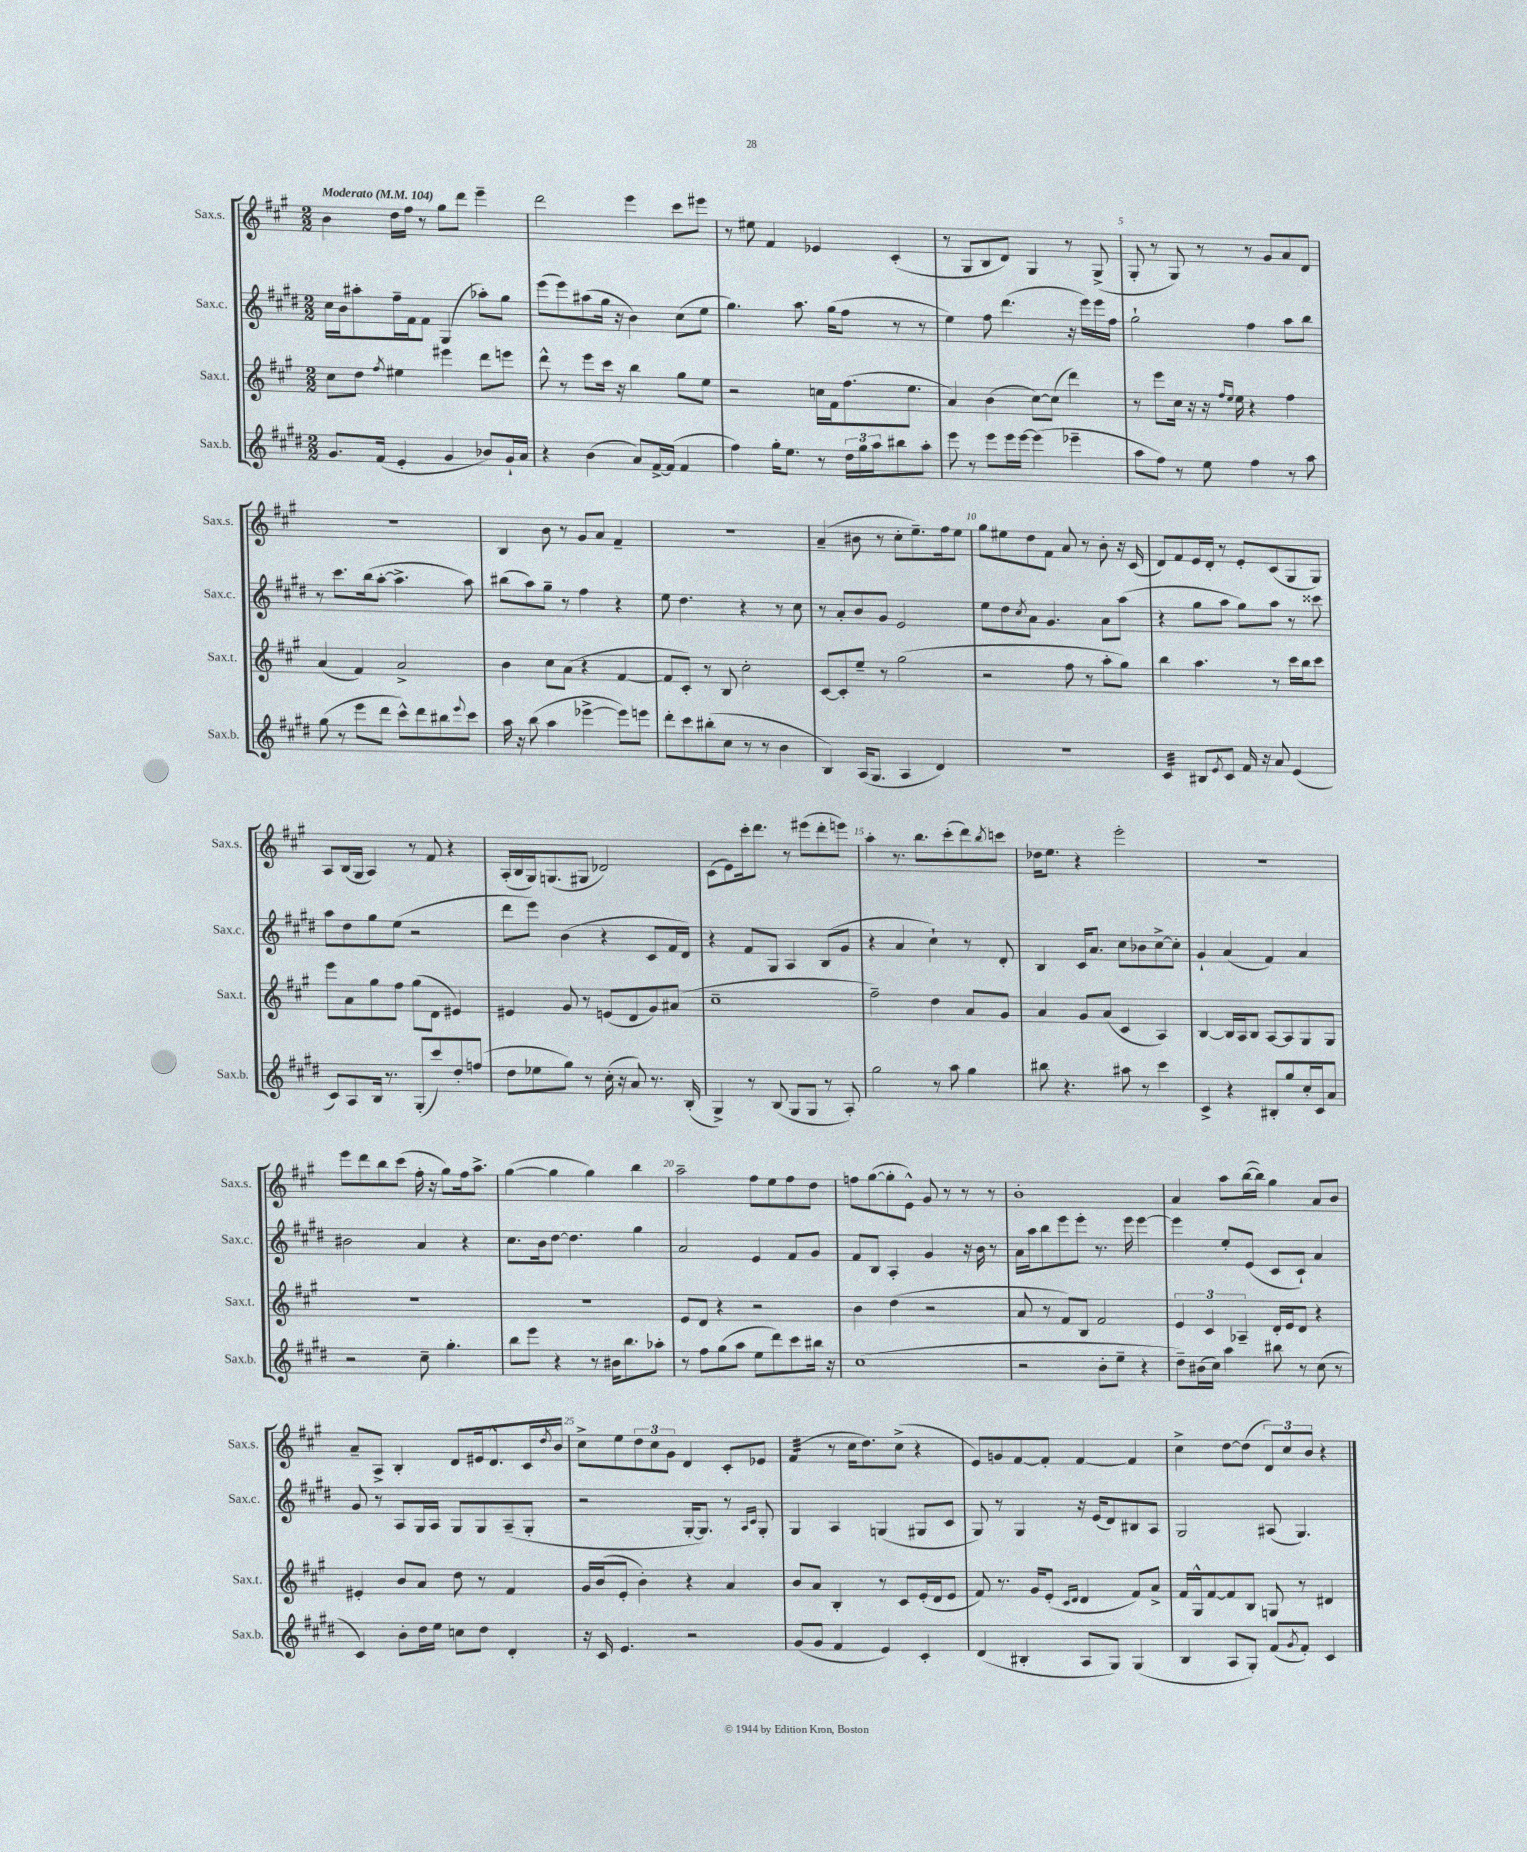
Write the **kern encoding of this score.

**kern	**kern	**kern	**kern
*staff4	*staff3	*staff2	*staff1
*clefG2	*clefG2	*clefG2	*clefG2
*k[f#c#g#d#]	*k[f#c#g#]	*k[f#c#g#d#]	*k[f#c#g#]
*M2/2	*M2/2	*M2/2	*M2/2
*MM104	*MM104	*MM104	*MM104
8.g#	8cc#	16cc#	4b
.	.	16b	.
.	8dd	8aa#'	.
(16f#	.	.	.
.	8qff#	.	.
4e'	4ee#	16ff#~	16dd
.	.	16f#	16ff#
.	.	8f#	8r
4g#	4eee#	(4G#	8gg#
.	.	.	8ddd
8b-)	8ddd	8aa-')	4eee~
16g#`	8eee	8gg#	.
16a	.	.	.
=	=	=	=
4r	8ddd^^	(8eee	2ddd
.	8r	8eee)	.
(4b	8eee	(8aa#	.
.	16ccc#	16gg#	.
.	16r	16r	.
8a)	4bb	4b)	4eee
[16f#^	.	.	.
(16f#]	.	.	.
4f#	8gg#	(8cc#	8ccc#
.	8ee	8ee	8eee#
=	=	=	=
4ff#)	2r	4.gg#)	8r
.	.	.	8ee#
16gg#'	.	.	4f#
8.ee	.	.	.
.	.	8.aa	.
8r	16cc	.	4e-
.	16f#	(16gg#	.
24dd#	(8.ff#	8ff#	.
24gg#	.	.	.
24aa	.	.	.
8bb#	.	8r	(4c#'
.	8.ee	.	.
8aa'	.	8r	.
=	=	=	=
8eee	4a)	4ee)	8r
8r	.	.	8G#
8eee	(4b	8ff#	8B
16eee	.	(4.ddd#	8d)
[16eee	.	.	.
(4eee]	[8cc#)	.	4G#
.	(8cc#]	.	.
4eee-~	4ddd)	16r	8r
.	.	16eee)	.
.	.	16eee	(8G#^
.	.	16ff#	.
=	=	=	=
8aa	8r	2gg#`	8G#'
8ff#)	8eee	.	8r
8r	16cc#	.	8G#)
.	16r	.	.
8ee	16r	.	8r
.	16qqff#	.	.
.	16qqee	.	.
.	16ee	.	.
4ff#	4r	4ff#	8r
.	.	.	8g#
8r	4ff#	8aa	8a
8aa	.	8bb	8d
=	=	=	=
(8gg#	(4a	8r	1r
8r	.	8.ccc#	.
8eee	4f#)	.	.
.	.	(16bb	.
8ddd#	.	[8aa'	.
8ccc#^^)	2a^	4.aa^]	.
8ddd#	.	.	.
8bb#	.	.	.
8qqeee	.	.	.
8ccc#	.	8aa)	.
=	=	=	=
16aa	4b	(8bb#	4B
16r	.	.	.
(8bb	.	8aa)	.
4aa	8cc#	8gg#~	8b
.	(8a	8r	8r
[4eee-^	4r	4ff#	8g#
.	.	.	8a
8eee-])	[4f#	4r	4f#~
8eee	.	.	.
=	=	=	=
8ddd#'	8f#]	8ee	1r
8ccc#	8c#')	4.dd#	.
(8bb#'	8r	.	.
8cc#	8B	.	.
8r	2cc#'	4r	.
8r	.	.	.
4b	.	8r	.
.	.	8cc#	.
=	=	=	=
4B)	[8c#	8r	(4a~
.	8c#']	8a'	.
(16A	8ee~	8b	8b#
8.G#	.	.	.
.	8r	8g#	8r
4A	(2gg#	2e	8cc#'
.	.	.	8.ee~)
4d#)	.	.	.
.	.	.	16ff#
.	.	.	8ee
=	=	=	=
1r	2r	8ee	8gg#
.	.	8dd#	8ee#
.	.	8qcc#	.
.	.	8a	8dd
.	.	4.g#	8f#
.	8ff#	.	8a
.	8r	.	8r
.	8aa'	8a	8b'
.	8gg#)	(8aa	16r
.	.	.	(16c#
=	=	=	=
4c#	4bb	4r	8d)
.	.	.	8f#
8B#	4.aa	8gg#	16e
.	.	.	16d'
8qe	.	.	.
8c#	.	8aa	8r
16f#	.	8gg#)	8e'
16r	.	.	.
8a	8r	8aa	(8c#
(4e	16ccc#	8r	8G#
.	16bb	.	.
.	8ccc#	8ccc##	8G#)
=	=	=	=
8c#)	8eee	8aa	8A
8A	8a	8dd#	(16B
.	.	.	16G#
16B	8gg#	8gg#	4A)
8.r	.	.	.
.	8ff#	(8ee	.
(8G#'	(8gg#	2r	8r
8ccc#)	8d	.	8f#
8dd#'	4e#)	.	4r
(8ff	.	.	.
=	=	=	=
8dd#	4e#	8ddd#	(16A'
.	.	.	16B
8ee-	.	8eee)	16G#)
.	.	.	(8.G
8gg#)	8g#	(4b	.
8r	8r	.	8G#
(16cc#'	(8e	4r	2d-)
16r	.	.	.
8a)	8d	.	.
8.r	8g#)	8c#	.
.	(8a#	16f#	.
(16B'	.	16d#)	.
=	=	=	=
4G#^)	1cc#~	4r	(8c#
.	.	.	8e)
8r	.	8f#	16ccc#'
.	.	.	8.ddd
(8B	.	8G#	.
8G#	.	4A	8r
8G#	.	.	(8eee#
8r	.	(8B	8ddd'
8A')	.	8g#	8eee)
=	=	=	=
2gg#	2ff#~)	4r	4aa'
.	.	4a	8.r
.	.	.	8.bb
8r	4dd	4cc#`)	.
8aa	.	.	(8ccc#'
4gg#	8a	8r	8ddd)
.	.	.	8qbb
.	8g#	8d#'	8ccc
=	=	=	=
8bb#	4a	4B	16dd-
.	.	.	8.ee
4.r	.	.	.
.	8g#	16c#	4r
.	.	8.a	.
.	(8a	.	.
8aa#	4c#	8cc#	2eee'
8r	.	8b-	.
4ccc#	4A)	[8cc#^	.
.	.	8cc#']	.
=	=	=	=
4c#^	[4B	4g#`	1r
4r	16B]	(4a	.
.	16A	.	.
.	8B	.	.
8B#'	[8A	4f#)	.
8gg#	8A]	.	.
16cc#'	8G#	4a	.
16c#	.	.	.
8a	8G#	.	.
=	=	=	=
2r	1r	2b#	8eee
.	.	.	8ddd
.	.	.	8bb
.	.	.	(8ccc#
8cc#~	.	4a	16ff#'
.	.	.	16r
4.gg#'	.	.	8gg#)
.	.	4r	16ff#
.	.	.	8.aa^
=	=	=	=
8bb	1r	8.cc#	([4gg#
8eee	.	.	.
.	.	16b	.
4r	.	[8dd#	4gg#]
.	.	4.dd#]	.
8r	.	.	4gg#)
16b#	.	.	.
8.bb	.	.	.
.	.	4gg#	4bb
8aa-'	.	.	.
=	=	=	=
8r	8e	2a	2aa~
8ff#	8d	.	.
(8gg#	4r	.	.
8aa	.	.	.
8ee	2r	4e	8ff#
8ddd#)	.	.	8ee
8ccc#	.	8f#	8ff#
16bb#	.	8g#	8dd
16r	.	.	.
=	=	=	=
(1cc#	4b	8f#	8ff
.	.	8B	([8gg#
.	(4dd	4A'	8gg#']
.	.	.	8e^^)
.	2r	4g#	8g#
.	.	.	8r
.	.	16r	8r
.	.	16b	.
.	.	8r	8r
=	=	=	=
2r	8a	16a	1b'
.	.	16aa	.
.	8r	8bb	.
.	8f#)	8eee	.
.	8B	8eee'	.
8b'	2f#	8.r	.
8ee~	.	.	.
.	.	16eee	.
4r	.	[4eee	.
=	=	=	=
8dd#~)	6e	4eee]	4a
(16b#	.	.	.
.	6c#	.	.
16cc#)	.	.	.
4aa	.	8ee'	8aa
.	6A-~	.	.
.	.	(8e	([16bb
.	.	.	16bb])
8bb#	16d'	8c#	4gg#
.	16e	.	.
8r	8d	8c#`)	.
(8cc#	4r	4a	8a
8r	.	.	8b
=	=	=	=
4c#)	4e#'	8g#	8a~
.	.	8r	8A^
8b'	8b	8A	4B'
16dd#	8a	16G#	.
16ee	.	16A	.
8cc	8dd	8G#	8d
8dd#	8r	8G#	16e#
.	.	.	8.d^^
4d#'	4f#	(8A~	.
.	.	8G#'	16c#
.	.	.	8qdd
.	.	.	16b
=	=	=	=
16r	16g#	2r	8cc#^
16c#	(16b	.	.
4.e	8e'	.	8ee
.	4b')	.	12dd
.	.	.	12cc#
.	.	.	12g#
2r	4r	[16G#'	4d
.	.	8.G#])	.
.	4a	8r	8c#'
.	.	16qqA	.
.	.	16qqc#	.
.	.	8G#'	8e-
=	=	=	=
(8g#	8b	4G#	(4f#
8g#	8a	.	.
4f#	4B'	4A	8r
.	.	.	16cc#
.	.	.	8.dd)
4e)	8r	(4G	.
.	8c#	.	(8cc#^
4c#'	(16e'	8G#	4r
.	16d	.	.
.	8e	8c#	.
=	=	=	=
(4d#	8f#)	8G#)	8e)
.	8.r	8r	8g
4B#'	.	4G#	[8f#
.	16g#	.	.
.	(8e'	.	8f#']
.	16qqc#	.	.
.	16qqd	.	.
8A	4d	16r	[4f#
.	.	(16e	.
8G#)	.	8d#)	.
(4G#	8f#)	8B#	4f#]
.	8a^	8A	.
=	=	=	=
4B	16f#	2G#	4cc#^
.	16G#^^	.	.
.	[8f#	.	.
8A	8f#]	.	[8dd
8G#')	8B	.	(8dd]
(8f#	8G	(8A#	12d)
.	.	.	12cc#
8qg#	.	.	.
8f#')	8r	4.G#)	.
.	.	.	12b
4c#	4d#	.	4r
==	==	==	==
*-	*-	*-	*-
